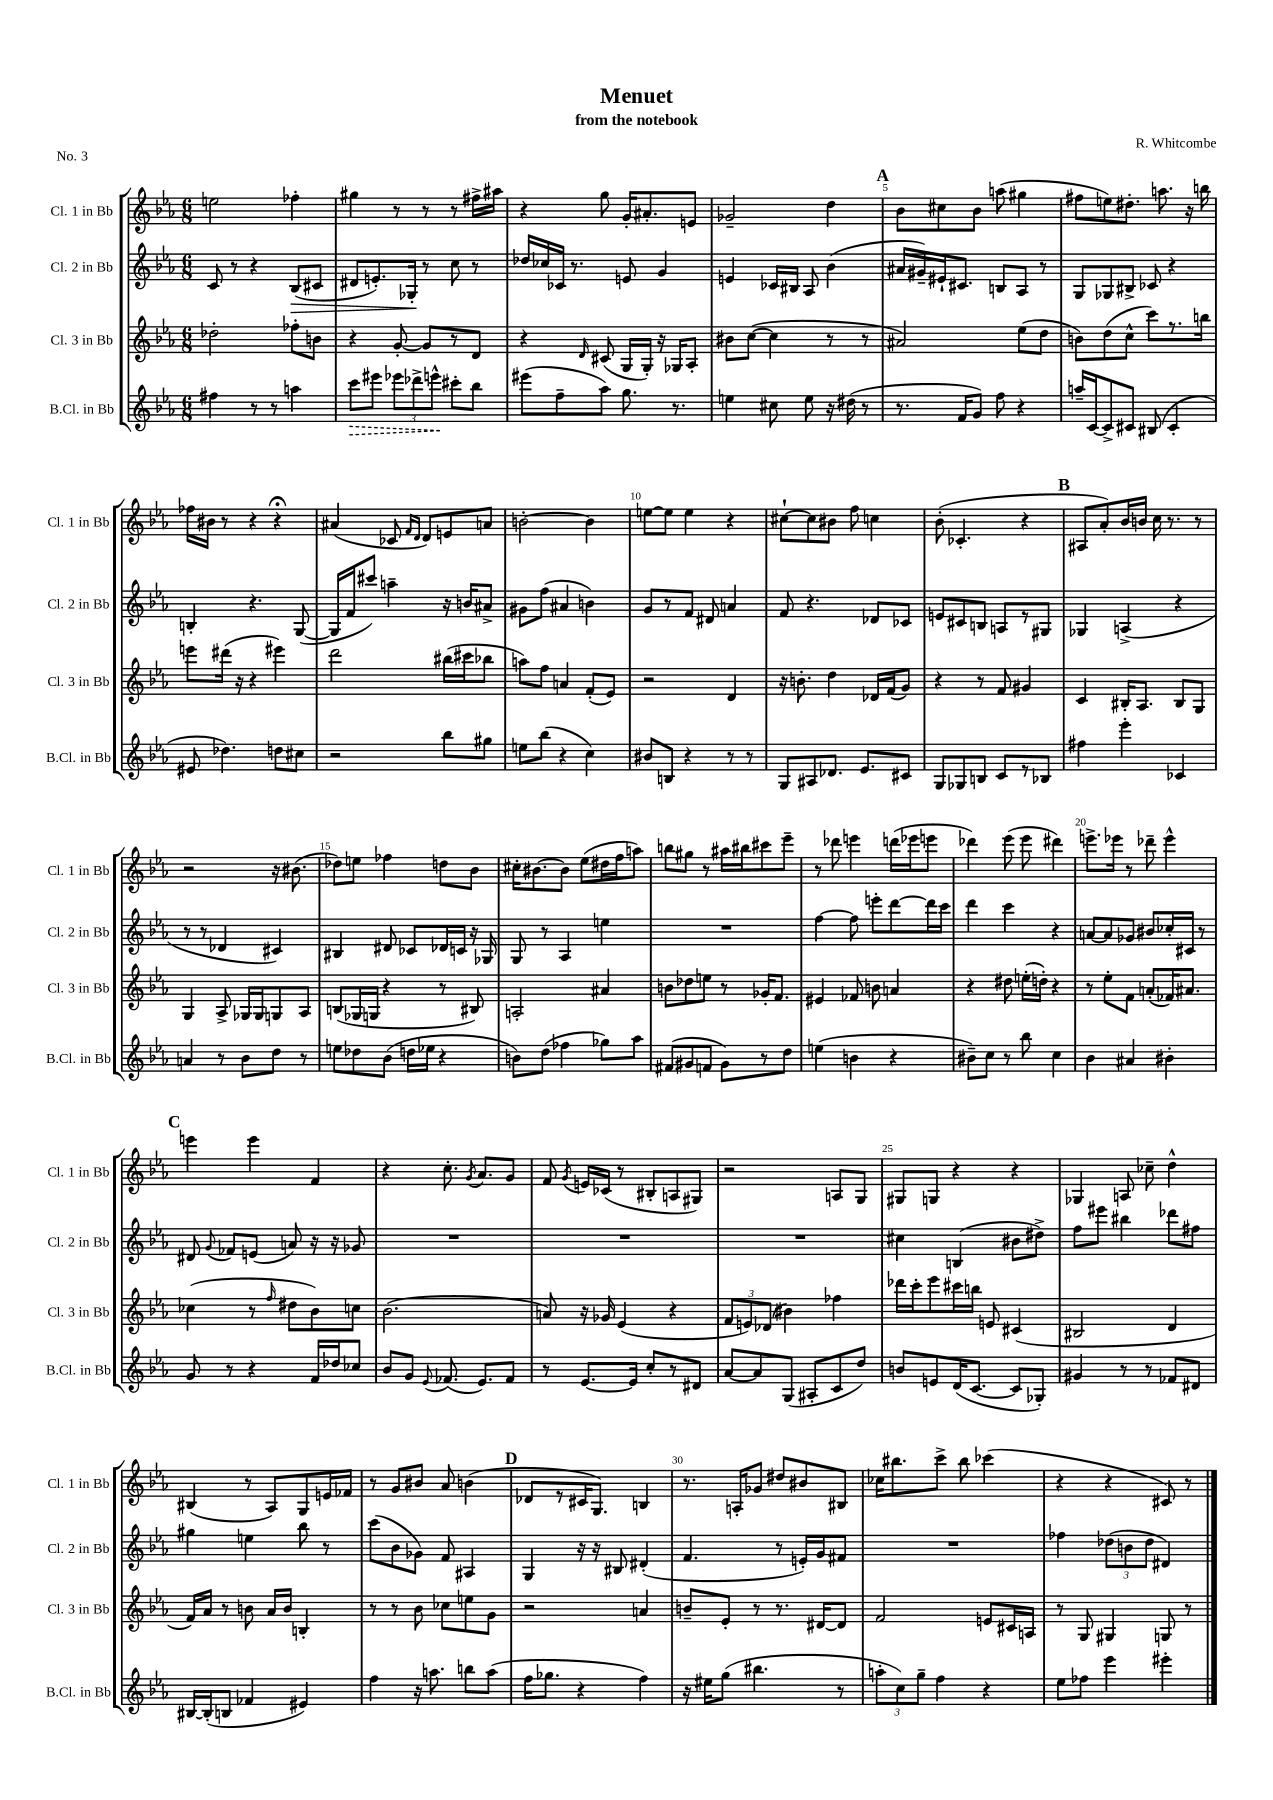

**kern	**kern	**kern	**kern
*staff4	*staff3	*staff2	*staff1
*clefG2	*clefG2	*clefG2	*clefG2
*k[b-e-a-]	*k[b-e-a-]	*k[b-e-a-]	*k[b-e-a-]
*M6/8	*M6/8	*M6/8	*M6/8
4ff#\	2dd-'\	8c/	2ee\
.	.	8r	.
8r	.	4r	.
8r	.	.	.
4aa\	8ff-'\L	(8B-/L	4ff-'\
.	8b\J	8c#/J	.
=	=	=	=
8ccc\L	4r	8d#/L	4gg#\
8eee#\J	.	8.e'/)	.
12eee-\L	[8g'/	.	8r
.	.	16G-'/Jk	.
12ddd-^\	.	.	.
.	8g/]L	8r	8r
12eee^^\J	.	.	.
8ccc#'\L	8r	8cc\	8r
8bb-\J	8d/J	8r	16ff#^\LL
.	.	.	16aa#\JJ
=	=	=	=
(8eee#\L	4r	16dd-/LL	4r
.	.	16cc-/	.
8ff~\	.	16c-/JJ	.
.	.	8.r	.
.	16qqd/	.	.
8aa-\J)	(8c#/	.	8gg\
8.gg\	16G/LL	8e/	16g'/LK
.	16G'/JJ)	.	8.a#'/
.	16r	4g/	.
8.r	16G-/LK	.	.
.	8A-'/J	.	8e/J
=	=	=	=
4ee\	8b#\L	4e/	2g-~/
.	([8cc\J	.	.
8cc#\	4cc\]	16c-/LL	.
.	.	16B#/JJ	.
8ee\	.	8A-/	.
16r	8r	(4b-\	4dd\
(16dd#\	.	.	.
8r	8r	.	.
=	=	=	=
8.r	2a#/)	16a#/LL	8b-\L
.	.	16g#~/)	.
.	.	16e#`/J	8cc#\
16f/LK	.	8.c#/J	.
8g/J)	.	.	8b-\J
8ff\	.	8B/L	(8aa\
4r	(8ee-\L	8A-/J	4gg#\
.	8dd\J	8r	.
=	=	=	=
16aa~/LL	8b\L)	8G/L	8ff#\L
[16c/J	.	.	.
8c^/]	(8dd\	8G-/	8ee\)
8c#/J	8cc^^\J	8B#^/J	8.dd#'\J
(8B#/	8ccc\L)	8c-/	.
.	.	.	8.aa\
4c#'/	8.r	4r	.
.	.	.	16r
.	16bb\Jk	.	16bb\
=	=	=	=
8e#/	8eee\L	4B'/	16ff-\LL
.	.	.	16b#\JJ
4.dd-\)	(16ddd#\Jk	.	8r
.	16r	.	.
.	4r	4.r	4r
8dd\L	4eee#\)	.	4r;
8cc#\J	.	([8G/	.
=	=	=	=
2r	2ddd\	16G/]LL	(4a#/
.	.	16f/J	.
.	.	8ccc#/J)	.
.	.	4aa~\	8c-/
.	.	.	16qqf/LL
.	.	.	16qqd/JJ
.	.	.	8d/L)
8bb-\L	(16bb#\LL	16r	8e/
.	16ccc#\J	16b/LK	.
8gg#\J	8bb-\J	8a#^/J	8a/J
=	=	=	=
8ee\L	8aa\L)	8g#\L	[2b'\
(8bb-\J	8ff\J	(8ff\J	.
4r	4a/	4a#/	.
4cc\)	(8f'/L	4b\)	4b\]
.	8e-/J)	.	.
=	=	=	=
8b#/L	2r	8g/L	[8ee\L
8B/J	.	8r	8ee\]J
4r	.	8f/J	4ee\
.	.	8d#/	.
8r	4d/	4a/	4r
8r	.	.	.
=	=	=	=
8G/L	16r	8f/	[8cc#`\L
.	8.b'\	.	.
8A#/	.	4.r	8cc#\]
8.d-/J	4dd\	.	8b#\J
.	.	.	8ff\
8.e-/L	.	.	.
.	16d-/LL	8d-/L	4cc\
.	(16f/J	.	.
8c#/J	8g/J)	8c-/J	.
=	=	=	=
8G/L	4r	8e/L	(8b-'\
8G-/	.	8c#/	4.c-'/
8B/J	8r	8B/J	.
8c/L	8f/	8A/L	.
8r	4g#/	8r	4r
8B-/J	.	8G#/J	.
=	=	=	=
4ff#\	4c/	4G-/	8A#/L
.	.	.	8a-'/)
4eee-'\	16B#'/LK	(4A^/	16b-/L
.	8.A-/J	.	16b/JJ
.	.	.	16cc\
.	.	.	8.r
4c-/	8B#/L	4r	.
.	8G/J	.	8r
=	=	=	=
4a/	4G/	8r	2r
.	.	8r	.
8r	8A-^/	4d-/	.
8b-\L	16G-/LL	.	.
.	16G-/J	.	.
8dd\J	8G/	4c#/)	16r
.	.	.	(8.b#\
8r	8A-/J	.	.
=	=	=	=
8ee\L	(8B/L	4B#/	8dd-\L)
8dd-\	16G-/L	.	8ee\J
.	16G/JJ	.	.
(8b-\J	4r	8d#/	4ff-\
16dd\LL	.	8c-/L	.
16ee-\JJ	.	.	.
4r	8r	16d-/L	8dd\L
.	.	16c/JJ	.
.	8B#/)	16r	8b-\J
.	.	16G-/	.
=	=	=	=
8b\L)	2A'/	8G/	16cc#'\LK
.	.	.	[8.b#\
(8dd\J	.	8r	.
4ff-\	.	4A-/	8b#\]J
.	.	.	(8ee-\L
8gg-\L)	4a#/	4ee\	16dd#\L
.	.	.	16ff\J
8aa-\J	.	.	8aa\J)
=	=	=	=
(8f#/L	8b\L	2.r	8bb\L
8g#/	8dd-\	.	8gg#\J
8f/J	8ee\J	.	8r
8g#\L)	8r	.	16aa#\LL
.	.	.	16bb#\J
8r	16g-'/LK	.	8ccc#\
.	8.f/J	.	.
8dd\J	.	.	8eee-~\J
=	=	=	=
(4ee\	4e#/	[4ff\	8r
.	.	.	8ddd-\
4b\	8f-/	8ff\]	4eee\
.	8b\	8eee'\L	.
4r	4a/	[8ddd\	(16ddd\LL
.	.	.	16eee-\J
.	.	16ddd\]L	8eee\J
.	.	16ccc\JJ	.
=	=	=	=
8b#~\L)	4r	4ddd\	4ddd-\)
8cc\J	.	.	.
8r	8dd#\	4ccc\	(8eee-\
8bb-\	(16ee'\LL	.	8eee-\
.	16dd'\JJ)	.	.
4cc\	4r	4r	4ddd#\)
=	=	=	=
4b-\	8r	[8a/L	8.eee^\L
.	8ee-'\L	8a/]	.
.	.	.	16eee-\Jk
4a#/	8f\J	8g-/J	8r
.	(8a'/L	8b#/L	8ddd-~\
4b#'\	16f-/K)	16cc-'/L	4eee-^^\
.	8.a#/J	16c#/JJ	.
.	.	8r	.
=	=	=	=
8g/	(4cc-\	8d#/	4eee\
.	.	8qqg/	.
8r	.	8f-/L	.
4r	8r	(8e/J	4eee\
.	16qqff/	.	.
.	8dd#\L	8a/)	.
16f/LL	8b-\)	16r	4f/
16dd-/J	.	16r	.
8cc-/J	8cc\J	8g-/	.
=	=	=	=
8b-/L	(2.b-\	2.r	4r
8g/J	.	.	.
8qqe-/	.	.	.
(8.f-/	.	.	8.cc'\
.	.	.	8qg/
8.e-/L)	.	.	8.a-/L
8f-/J	.	.	8g/J
=	=	=	=
8r	8a/)	2.r	8f/
.	.	.	8qg/
[8.e-/L	16r	.	16e/LL
.	16g-/	.	(16c-/JJ
.	(4e-/	.	8r
16e-/]Jk	.	.	.
8cc'/L	.	.	8B#'/L
8r	4r	.	8A/
8d#/J	.	.	8G#/J)
=	=	=	=
[8a-/L	12f/L	2.r	2r
.	12e/)	.	.
8a-/]	.	.	.
.	(12d-/J	.	.
(8G/J	4b#\)	.	.
8A#'/L	.	.	.
8c/	4ff-\	.	8A/L
8dd/J)	.	.	8G/J
=	=	=	=
8b/L	16ddd-\LL	4cc#\	8G#/L
.	16ccc'\J	.	.
8e/	8eee-\	.	8G/J
(16d/K	16ccc#\L	(4B/	4r
[8.c/J	16bb\JJ	.	.
.	8e/	.	.
8c/]L	(4c#/	8b#\L	4r
8G-'/J)	.	8dd#^\J)	.
=	=	=	=
4g#/	2B#/	8ff\L	4G-/
.	.	8eee#\J	.
8r	.	4bb#\	8A/
8r	.	.	8cc-~\
8f-/L	4d/	8ddd-\L	4dd^^\
8d#/J	.	8ff#\J	.
=	=	=	=
[16B#/LL	16f/LL)	4gg#\	(4B#/
(16B#'/]J	16a-/JJ	.	.
8B/J	8r	.	.
4f-/	8b\	4ee\	8r
.	16a-/LL	.	8A-/L)
.	16b/JJ	.	.
4e#/)	4B'/	8bb-\	8G/
.	.	8r	16e/L
.	.	.	16f-/JJ
=	=	=	=
4ff\	8r	(8ccc\L	8r
.	8r	8b-\	8g/L
16r	8b-\	8g-\J)	8b#/J
8.aa\	.	.	.
.	8cc-\L	8f/	8a-/
8bb\L	8ee\	4A#/	(4b\
(8aa\J	8g\J	.	.
=	=	=	=
16ff\LK	2r	4G/	8d-/L
8.gg-\J	.	.	.
.	.	.	8r
4r	.	16r	16c#/K
.	.	16r	8.G/J)
.	.	8B#/	.
4ff\)	4a/	(4d#'/	4B/
=	=	=	=
16r	8b~/L	4.f/	8.r
16ee#\LK	.	.	.
(8gg\J	8e-'/J	.	.
.	.	.	16A'/LK
4.bb#\	8r	.	8g-/J
.	8.r	8r	8dd#/L
.	.	16e'/LL)	8b#/
.	[16d#/LK	16g/J	.
8r	8d#/]J	8f#/J	8B#/J
=	=	=	=
12aa'\L	2f/	2.r	16cc-\LK
.	.	.	8.bb#\
12cc\)	.	.	.
12gg~\J	.	.	.
4ff\	.	.	8ccc^\J
.	.	.	8bb#\
4r	8e/L	.	(4ccc-\
.	16c#/L	.	.
.	16A/JJ	.	.
=	=	=	=
8ee-\L	8r	4ff-\	4r
8ff-\J	8G/	.	.
4eee-\	4G#/	(12dd-\L	4r
.	.	12b\	.
.	.	12dd-\J	.
4eee#'\	8G/	4d#/)	8c#/)
.	8r	.	8r
==	==	==	==
*-	*-	*-	*-
